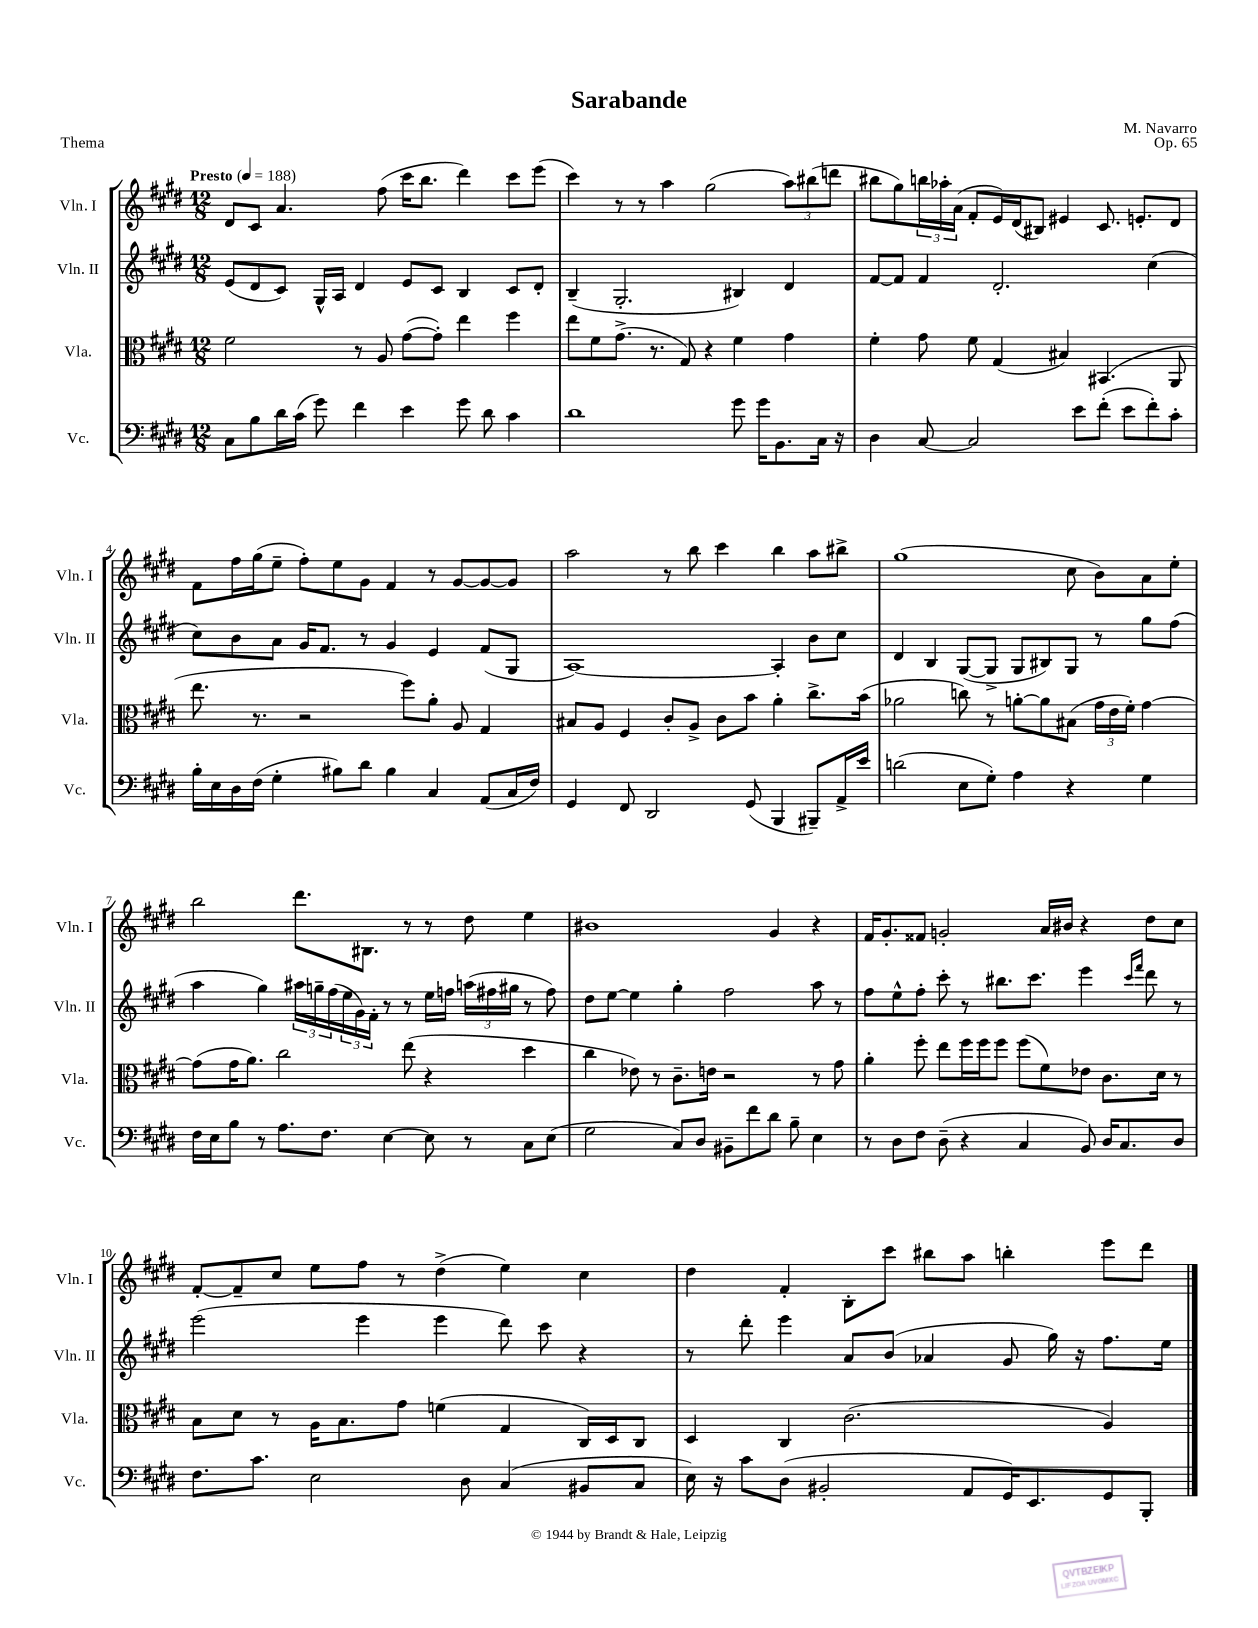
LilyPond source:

\header { title = "Sarabande" composer = "M. Navarro" opus = "Op. 65" piece = "Thema" }
<<
\new StaffGroup <<
\new Staff = "s0" \with { instrumentName = "Vln. I" shortInstrumentName = "Vln. I" } {
    \clef treble \key e \major \numericTimeSignature \time 12/8 \tempo "Presto" 4 = 188
    dis'8 cis'8 a'4. fis''8( cis'''16 b''8. dis'''4) cis'''8 e'''8( |
    cis'''4) r8 r8 a''4 gis''2( \tuplet 3/2 { a''8) bis''8( d'''8 } |
    bis''8 gis''8) \tuplet 3/2 { b''16 aes''16-. a'16( } fis'8-. e'16) dis'16( bis8) eis'4 cis'8. e'8.-. dis'8 |
    fis'8 fis''16 gis''16( e''8-- fis''8-.) e''8 gis'8 fis'4 r8 gis'8~ gis'8~ gis'8 |
    a''2 r8 b''8 cis'''4 b''4 a''8 bis''8-> |
    gis''1( cis''8 b'8) a'8 e''8-. |
    b''2 dis'''8. bis8. r8 r8 dis''8 e''4 |
    bis'1 gis'4 r4 |
    fis'16 gis'8.-. fisis'8 g'2-. a'16 bis'16 r4 dis''8 cis''8 |
    fis'8~-. fis'8-- cis''8 e''8 fis''8 r8 dis''4->( e''4) cis''4 |
    dis''4 fis'4-. b8-. cis'''8 bis''8 a''8 b''4-. e'''8 dis'''8 \bar "|." |
}
\new Staff = "s1" \with { instrumentName = "Vln. II" shortInstrumentName = "Vln. II" } {
    \clef treble \key e \major \numericTimeSignature \time 12/8
    e'8( dis'8 cis'8) gis16-^ a16 dis'4 e'8 cis'8 b4 cis'8 dis'8-. |
    b4--( gis2.-. bis4) dis'4 |
    fis'8~ fis'8 fis'4 dis'2.-. cis''4( |
    cis''8) b'8 a'8 gis'16 fis'8. r8 gis'4 e'4 fis'8( gis8 |
    a1~) a4-. b'8 cis''8 |
    dis'4 b4 gis8~( gis8-> gis8 bis8) gis8 r8 gis''8 fis''8( |
    a''4 gis''4) \tuplet 3/2 { ais''16 g''16-- fis''16( } \tuplet 3/2 { e''16 gis'16) fis'16-. } r8 r8 e''16 f''16 \tuplet 3/2 { a''16( fis''16 gis''16 } r8 fis''8) |
    dis''8 e''8~ e''4 gis''4-. fis''2 a''8 r8 |
    fis''8 e''8-^ fis''8-. cis'''8-. r8 bis''8. cis'''8. e'''4 \grace { cis'''16 fis'''16 } dis'''8 r8 |
    e'''2( e'''4 e'''4 dis'''8) cis'''8 r4 |
    r8 dis'''8-. e'''4 a'8 b'8( aes'4 gis'8 gis''16) r16 fis''8. e''16 \bar "|." |
}
\new Staff = "s2" \with { instrumentName = "Vla." shortInstrumentName = "Vla." } {
    \clef alto \key e \major \numericTimeSignature \time 12/8
    fis'2 r8 a8 gis'8~( gis'8-.) e''4 fis''4 |
    e''8 fis'8 gis'8.->( r8. gis8) r4 fis'4 gis'4 |
    fis'4-. gis'8 fis'8 gis4( bis4) bis,4.( a,8 |
    e''8. r8. r2 fis''8) a'8-. a8 gis4 |
    bis8 a8 fis4 cis'8-. a8-> cis'8 b'8 a'4-. cis''8.-> b'16( |
    aes'2 c''8) r8 a'8~-. a'8 bis8( \tuplet 3/2 { gis'16 e'16 fis'16-.) } gis'4~ |
    gis'8( gis'16 a'8.) cis''2 e''8( r4 dis''4 |
    cis''4 ees'8) r8 cis'8.-- e'16 r2 r8 gis'8 |
    a'4-. fis''8-. e''8 fis''16 fis''16 fis''8 fis''8( fis'8) ees'8 cis'8. dis'16 r8 |
    b8 dis'8 r8 a16 b8. gis'8 f'4( gis4 cis16) dis16 cis8 |
    dis4 cis4 cis'2.( a4) \bar "|." |
}
\new Staff = "s3" \with { instrumentName = "Vc." shortInstrumentName = "Vc." } {
    \clef bass \key e \major \numericTimeSignature \time 12/8
    cis8 b8 dis'16 cis'16( gis'8) fis'4 e'4 gis'8 dis'8 cis'4 |
    dis'1 gis'8 gis'16 b,8. cis16 r16 |
    dis4 cis8~ cis2 e'8 fis'8-.( e'8 fis'8-.) cis'8-. |
    b16-. e16 dis16 fis16( gis4-. bis8) dis'8 bis4 cis4 a,8( cis16 fis16) |
    gis,4 fis,8 dis,2 gis,8( b,,4 bis,,8--) a,16-> e'16 |
    d'2( e8 gis8-.) a4 r4 gis4 |
    fis16 e16 b8 r8 a8. fis8. e4~ e8 r8 cis8 e8( |
    gis2 cis8) dis8 bis,8-- fis'8 dis'8 b8-- e4 |
    r8 dis8 fis8 dis8--( r4 cis4 b,8) dis16 cis8. dis8 |
    fis8. cis'8. e2 dis8 cis4( bis,8 cis8 |
    e16) r16 cis'8 dis8( bis,2-. a,8 gis,16) e,8. gis,8 b,,8-. \bar "|." |
}
>>
>>
